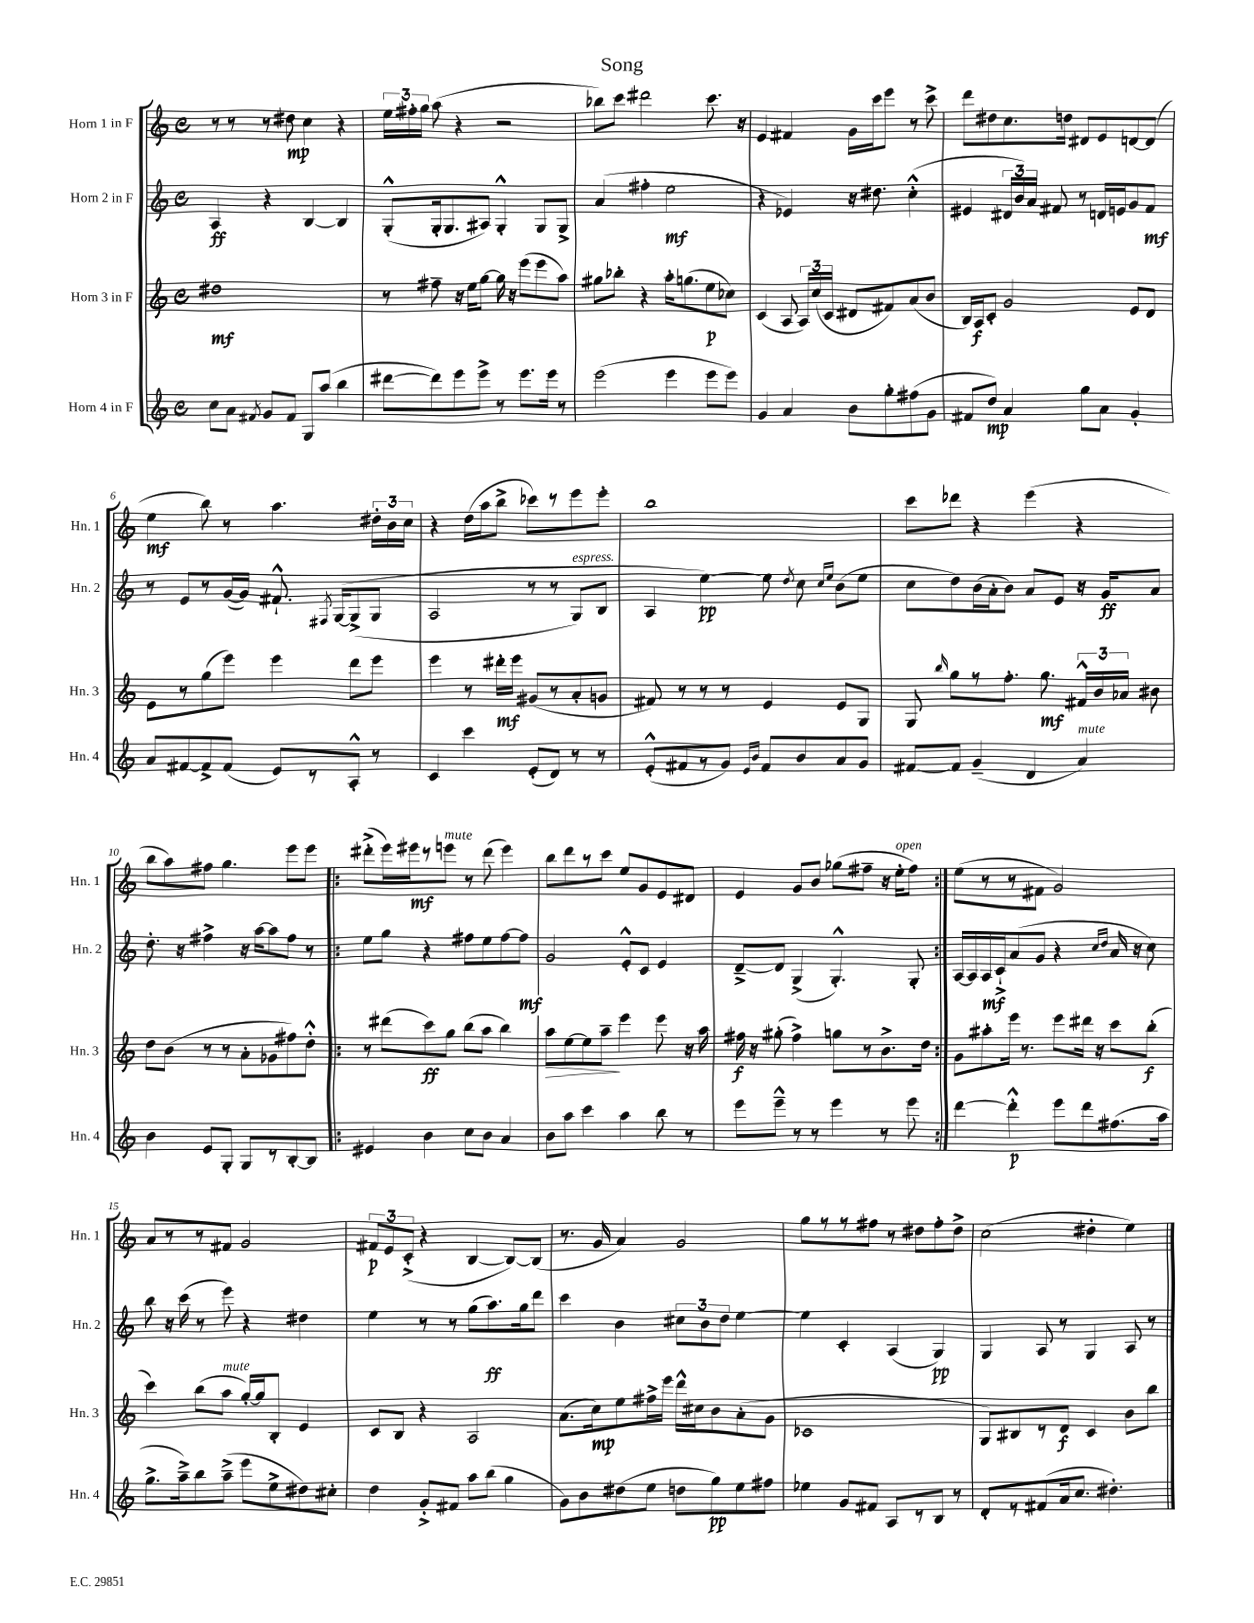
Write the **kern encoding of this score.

**kern	**kern	**kern	**kern
*staff4	*staff3	*staff2	*staff1
*clefG2	*clefG2	*clefG2	*clefG2
*k[]	*k[]	*k[]	*k[]
*M4/4	*M4/4	*M4/4	*M4/4
*met(c)	*met(c)	*met(c)	*met(c)
8cc	1dd#	4A	8r
8a	.	.	8r
8qf#	.	.	.
8g	.	4r	8r
8f#	.	.	8dd#
8G	.	[4B	4cc
(8aa	.	.	.
4bb	.	4B]	4r
=	=	=	=
[8ddd#	8r	(8G'^^	24ee
.	.	.	24ff#'
.	.	.	24gg
8ddd#])	8ff#~	16G'	(8aa
.	.	8.G	.
8eee	16r	.	4r
.	16ee	.	.
8eee^	[8gg	8A#)	.
8r	16gg]	4G'^^	2r
.	16r	.	.
8.eee	(8eee	.	.
.	8eee	8G	.
16eee	.	.	.
8r	8aa)	8G^	.
=	=	=	=
(2eee	8gg#	(4a	8bb-)
.	8bb-'	.	8ccc
.	4r	4ff#'	2ddd#
4eee	16aa'	2ee	.
.	(8.gg	.	.
8eee	8ee	.	8.ccc
8eee)	8cc-)	.	.
.	.	.	16r
=	=	=	=
4g	(4c	4r	4e
4a	8A	4e-)	4f#
.	24A)	.	.
.	(24cc	.	.
.	24c	.	.
8b	8d#	16r	16g
.	.	8.dd#	16ccc
8gg'	8f#)	.	8eee
(8ff#	(8a	(4cc'^^	8r
8g	8b	.	8ccc^
=	=	=	=
8f#	16B)	4e#	8ddd
.	16A	.	.
8dd)	8c'	.	8dd#
4a	2g	24d#	8.cc
.	.	24b)	.
.	.	24a	.
.	.	8f#	.
.	.	.	16dd
8gg	.	8r	8d#
8a	.	16d	8e
.	.	16e	.
4g'	8e	8g	[8d
.	8d	8f#	(8d]
=	=	=	=
8a	8e	8r	4ee
[8f#	8r	8e	.
8f#^]	(8gg	8r	8bb)
(8f#	8eee)	([16g	8r
.	.	16g])	.
8e)	4eee	8.f#`^^	4.aa
8r	.	.	.
.	.	8qF#	.
.	.	&([16G	.
8A'^^	8ddd	(8G^]	.
8r	8eee	8G	24dd#'
.	.	.	24b
.	.	.	24cc
=	=	=	=
4c	4eee	2A	4r
4ccc	8r	.	(16dd
.	.	.	16aa
.	16ddd#'	.	8bb^
.	16eee	.	.
(8e'	(8g#	8r	8ccc-)
8d)	8r	8r	8r
8r	8a'	8G)	8eee
8r	8g	8B	8eee'
=	=	=	=
(8e'^^	8f#)	4A	1bb
8f#	8r	.	.
8r	8r	[4ee&)	.
8g)	8r	.	.
16qqe	.	.	.
16qqb	.	.	.
8f#	4e	8ee]	.
.	.	8qdd	.
8b	.	8cc	.
.	.	16qqcc	.
.	.	16qqee	.
8a	8e	(8b	.
8g	8G	8ee	.
=	=	=	=
[8f#	8G	8cc	8ccc
.	16qqbb	.	.
8f#]	8gg	8dd)	8ddd-
(4g~	8r	(16b	4r
.	.	16a'	.
.	8.ff'	8b)	.
4d	.	8a	(4eee
.	8.gg	.	.
.	.	8e	.
4a)	24f#^^	16r	4r
.	24b	.	.
.	.	16g	.
.	24a-	.	.
.	8b#	8a	.
=	=	=	=
4b	8dd	8.dd'	8bb
.	(8b	.	8aa)
.	.	16r	.
8e	8r	4ff#^	8ff#
8G'	8r	.	4.gg
8G	8a'	16r	.
.	.	[16aa	.
8r	8g-	8aa]	.
[8B'	8ff#)	8ff#	8eee
8B]	8dd'^^	8r	8eee
=!|:	=!|:	=!|:	=!|:
4e#	8r	8ee	(8ddd#'^
.	(8ddd#	8gg	16eee)
.	.	.	16eee#
4b	8ccc)	4r	8r
.	8gg	.	8eee
8cc	(8bb	8ff#	8r
8b	8aa	8ee	(8ddd#
4a	4bb)	[8ff#	4eee)
.	.	8ff#]	.
=	=	=	=
8b	8aa	2g	8bb
8aa	[8ee	.	8ddd
4ccc	8ee]	.	8r
.	8aa~	.	8ccc
4aa	4eee	8e'^^	8ee
.	.	8c	8g
8bb	8eee	4e	8e
8r	16r	.	8d#
.	16aa	.	.
=	=	=	=
8eee	16ff#	[8d~^	4e
.	16r	.	.
8eee~^^	(8gg#'	8d]	.
8r	4ff#^)	(4G^	8g
8r	.	.	8b
4eee	8gg	4.G'^^)	(8gg-
.	8r	.	8ff#~
8r	8.b^	.	16r
.	.	.	16ee'
8eee	.	8G'	8ff#)
.	16dd	.	.
=:|!	=:|!	=:|!	=:|!
[4ddd	8g	[16A	(8ee
.	.	16A]	.
.	8aa#'	16A	8r
.	.	16c`^	.
4ddd'^^]	16eee	(8a	8r
.	8.r	.	.
.	.	8g	8f#
8eee	8eee	4r	2g)
8ddd	16ddd#	.	.
.	16r	.	.
.	.	16qqcc	.
.	.	16qqdd	.
(8.ff#	8ccc	16a	.
.	.	16r	.
.	(8bb'	8cc)	.
16aa	.	.	.
=	=	=	=
8.gg^	4ccc)	8bb	8a
.	.	16r	8r
16aa~^)	.	(16ccc	.
8bb	(8bb	8r	8r
(8aa~^	8aa	8eee)	8f#
8eee	[16gg')	4r	2g
.	16gg]	.	.
8ee^	8B'	.	.
8dd#)	4e	4dd#	.
8cc#'	.	.	.
=	=	=	=
4dd	8c	4ee	12f#
.	.	.	12e
.	8B	.	.
.	.	.	(12c'^
8g'^	4r	8r	4r
8f#	.	8r	.
8aa	2A	(8gg	[4B
(8bb	.	8.aa)	.
4gg	.	.	8B_)
.	.	16gg	.
.	.	8ddd	(8B]
=	=	=	=
8g)	(8.a	4ccc	8.r
8b	.	.	.
.	16cc)	.	16g
(8dd#	8ee	4b	4a)
8ee	16ff#^	.	.
.	16eee	.	.
8dd	16ddd^^	12cc#	2g
.	16cc#	.	.
.	.	12b	.
8gg)	8b	.	.
.	.	12dd	.
8ee	(8a'	[4ee	.
8ff#	8g	.	.
=	=	=	=
4ee-	1c-	4ee]	8gg
.	.	.	8r
8g	.	4c'	8r
8f#	.	.	8ff#
8A	.	(4A	8r
8r	.	.	8dd#
8B	.	4G)	8ff#'
8r	.	.	8dd#^
=	=	=	=
8d'	8G)	4G	(2cc
8r	8B#	.	.
(8f#	8r	8A	.
16a	8d	8r	.
8.cc	.	.	.
.	4c	4G	4dd#'
4.dd#')	.	.	.
.	8b	8A	4ee)
.	8bb	8r	.
==	==	==	==
*-	*-	*-	*-
